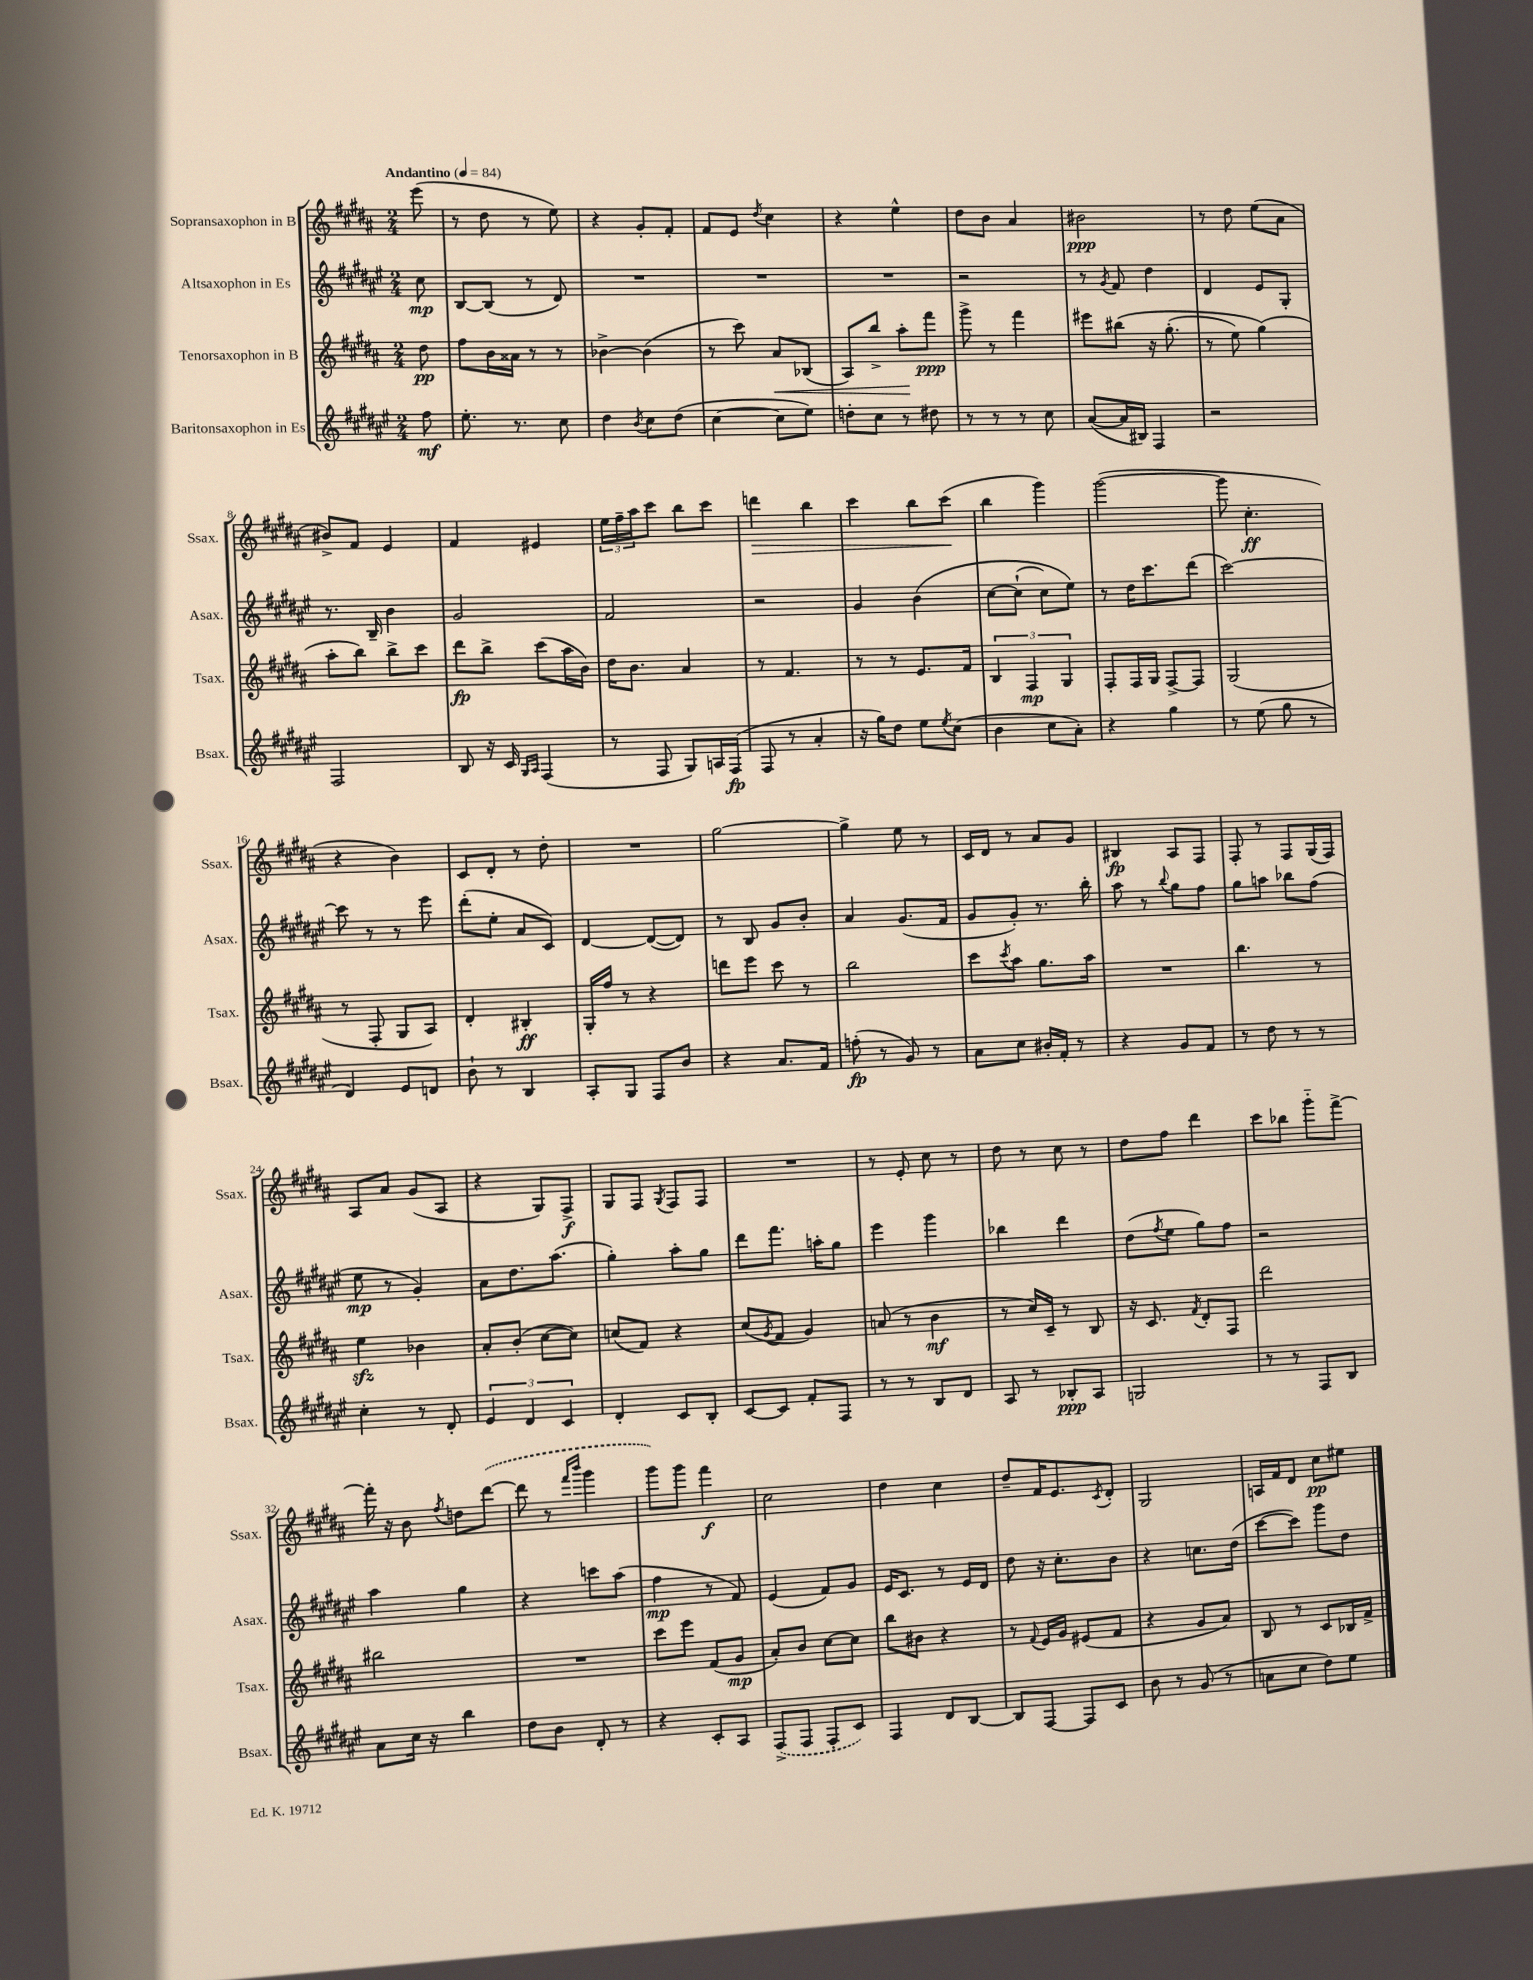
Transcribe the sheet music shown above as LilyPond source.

<<
\new StaffGroup <<
\new Staff = "s0" \with { instrumentName = "Sopransaxophon in B" shortInstrumentName = "Ssax." } {
    \clef treble \key b \major \numericTimeSignature \time 2/4 \partial 8 \tempo "Andantino" 4 = 84
    e'''8( |
    r8 dis''8 r8 e''8) |
    r4 gis'8-. fis'8-. |
    fis'8 e'8 \acciaccatura { dis''8 } cis''4 |
    r4 e''4-^ |
    dis''8 b'8 ais'4 |
    bis'2\ppp |
    r8 dis''8 e''8( ais'8 |
    bis'8->) fis'8 e'4 |
    fis'4 eis'4 |
    \tuplet 3/2 { e''16 fis''16-- ais''16 } cis'''8 b''8 cis'''8 |
    d'''4\> b''4 |
    cis'''4 b''8 cis'''8\!( |
    b''4 gis'''4) |
    gis'''2~( |
    gis'''8 cis''4.-.\ff |
    r4 b'4) |
    cis'8 dis'8-. r8 dis''8-. |
    R2 |
    gis''2~ |
    gis''4-> e''8 r8 |
    cis'16 dis'16 r8 ais'8 gis'8 |
    bis4\fp ais8 fis8 |
    fis8-. r8 fis8 gis16( fis16) |
    ais8 ais'8 gis'8( ais8 |
    r4 gis8) fis8->\f |
    gis8 fis8 \acciaccatura { gis8 } fis8 fis8 |
    R2 |
    r8 e'8-. cis''8 r8 |
    dis''8 r8 cis''8 r8 |
    dis''8 fis''8 dis'''4 |
    cis'''8 bes''8 gis'''8-_ fis'''8~-> |
    fis'''16-. r16 b'8 \acciaccatura { fis''8 } d''8 \once \slurDashed dis'''8~( |
    dis'''8 r8 \grace { fis'''16 b'''16 } gis'''4 |
    gis'''8) gis'''8 fis'''4\f |
    cis''2 |
    dis''4 cis''4 |
    dis''8-- fis'16 e'8. \acciaccatura { cis'8 } dis'8-. |
    gis2 |
    a16 fis'16 dis'8 cis''8\pp eis''8 \bar "|." |
}
\new Staff = "s1" \with { instrumentName = "Altsaxophon in Es" shortInstrumentName = "Asax." } {
    \clef treble \key fis \major \numericTimeSignature \time 2/4 \partial 8
    cis''8\mp |
    b8~ b8( r8 dis'8) |
    R2 |
    R2 |
    R2 |
    r2 |
    r8 \acciaccatura { gis'8 } fis'8 dis''4 |
    dis'4 eis'8 gis8-. |
    r8. b16-- b'4 |
    gis'2 |
    fis'2 |
    r2 |
    gis'4 b'4\( |
    cis''8~ cis''8-!( cis''8) eis''8\) |
    r8 dis''16 cis'''8. dis'''8( |
    cis'''2~) |
    cis'''8 r8 r8 eis'''8 |
    dis'''8-.( eis''8-. ais'8 cis'8) |
    dis'4~ dis'8~( dis'8) |
    r8 b8 gis'8 b'8-. |
    ais'4 gis'8.( fis'16 |
    gis'8 gis'8-.) r8. b''16-. |
    ais''8 r8 \appoggiatura { b''8 } gis''8 fis''8 |
    gis''8 a''8 bes''8 fis''8( |
    eis''8\mp r8 gis'4-.) |
    ais'8 dis''8. ais''8.( |
    gis''4-.) ais''8-. gis''8 |
    dis'''8 fis'''8. a''16-. gis''8 |
    eis'''4 gis'''4 |
    bes''4 dis'''4 |
    dis''8( \acciaccatura { fis''8 } eis''8 gis''8) fis''8 |
    r2 |
    ais''4 gis''4 |
    r4 c'''8 ais''8( |
    fis''4\mp r8 fis'8) |
    eis'4( fis'8) gis'8 |
    eis'16 cis'8. r8 eis'16 dis'16 |
    dis''8 r16 cis''8.-. b'8 |
    r4 c''8. dis''16( |
    cis'''8~ cis'''8) gis'''8 dis''8 \bar "|." |
}
\new Staff = "s2" \with { instrumentName = "Tenorsaxophon in B" shortInstrumentName = "Tsax." } {
    \clef treble \key b \major \numericTimeSignature \time 2/4 \partial 8
    dis''8\pp |
    fis''8 b'16 aisis'16 r8 r8 |
    bes'4~-> bes'4( |
    r8 cis'''8) ais'8\< bes8( |
    ais8) b''8-> ais''8-.\! fis'''8\ppp |
    gis'''8-> r8 fis'''4 |
    eis'''8 bis''8\( r16 gis''8.-.( |
    r8 e''8) gis''4(\) |
    ais''8-. b''8) b''8-> cis'''8 |
    dis'''8\fp b''8-> cis'''8( ais''16 b'16) |
    dis''16 b'8. ais'4 |
    r8 fis'4. |
    r8 r8 e'8. fis'16 |
    \tuplet 3/2 { b4 fis4\mp gis4 } |
    fis8-. fis16 gis16 fis8~-> fis8 |
    gis2( |
    r8 fis8-. gis8 ais8) |
    dis'4-. bis4-.\ff |
    gis16-. fis''16 r8 r4 |
    d'''8 e'''8 cis'''8 r8 |
    b''2 |
    cis'''8 \acciaccatura { cis'''8 } ais''8 gis''8. ais''16 |
    R2 |
    b''4. r8 |
    e''4\sfz bes'4 |
    ais'8-. b'8-.( cis''8~ cis''8) |
    c''8( fis'8) r4 |
    cis''8( \acciaccatura { gis'8 } fis'8 gis'4) |
    a'8( r8 b'4\mf |
    r8 cis''16) cis'16-- r8 b8 |
    r16 cis'8. \acciaccatura { fis'8 } dis'8-. fis8 |
    dis'''2 |
    bis''2 |
    R2 |
    cis'''8 e'''8 fis'8( gis'8\mp |
    ais'8-.) b'8 cis''8~ cis''8 |
    b''8 bis'8 r4 |
    r8 \appoggiatura { fis'8 } e'16 gis'16 eis'8( fis'8 |
    r4 gis'8 ais'8) |
    b8 r8 cis'8 bes16 fis'16-> \bar "|." |
}
\new Staff = "s3" \with { instrumentName = "Baritonsaxophon in Es" shortInstrumentName = "Bsax." } {
    \clef treble \key fis \major \numericTimeSignature \time 2/4 \partial 8
    fis''8\mf |
    eis''8.-. r8. cis''8 |
    dis''4 \acciaccatura { b'8 } cis''8 dis''8( |
    cis''4~ cis''8 eis''8) |
    d''8-. cis''8 r8 dis''8 |
    r8 r8 r8 cis''8 |
    ais'8~( ais'16 bis16) fis4 |
    r2 |
    fis2 |
    b8 r16 cis'16 \grace { gis16 ais16 } fis4( |
    r8 fis8 gis8) a16 fis16\fp( |
    fis8 r8 ais'4-. |
    r16 gis''16) dis''8 eis''8 \acciaccatura { eis''8 } cis''8( |
    b'4 cis''8 ais'8-.) |
    r4 gis''4 |
    r8 eis''8( gis''8 r8 |
    dis'4) eis'8 d'8 |
    b'8-! r8 b4 |
    ais8-. gis8 fis8 b'8 |
    r4 ais'8. fis'16 |
    f''8-.\fp( r8 gis'8) r8 |
    ais'8 cis''8 bis'16-. fis'16-. r8 |
    r4 gis'8 fis'8 |
    r8 dis''8 r8 r8 |
    cis''4-. r8 dis'8-. |
    \tuplet 3/2 { eis'4 dis'4 cis'4 } |
    dis'4-. cis'8 b8-. |
    cis'8~ cis'8 fis'8-. fis8 |
    r8 r8 b8 dis'8 |
    ais8 r8 bes8-.\ppp ais8 |
    g2 |
    r8 r8 fis8 b8 |
    ais'8 cis''16 r16 b''4 |
    dis''8 b'8 dis'8-. r8 |
    r4 cis'8-. ais8 |
    \once \slurDashed fis8->( fis8 fis8-. cis'8) |
    fis4 dis'8 b8~ |
    b8 fis8~ fis8 cis'8 |
    b'8 r8 gis'8( r8 |
    a'8 cis''8 dis''8) eis''8 \bar "|." |
}
>>
>>
